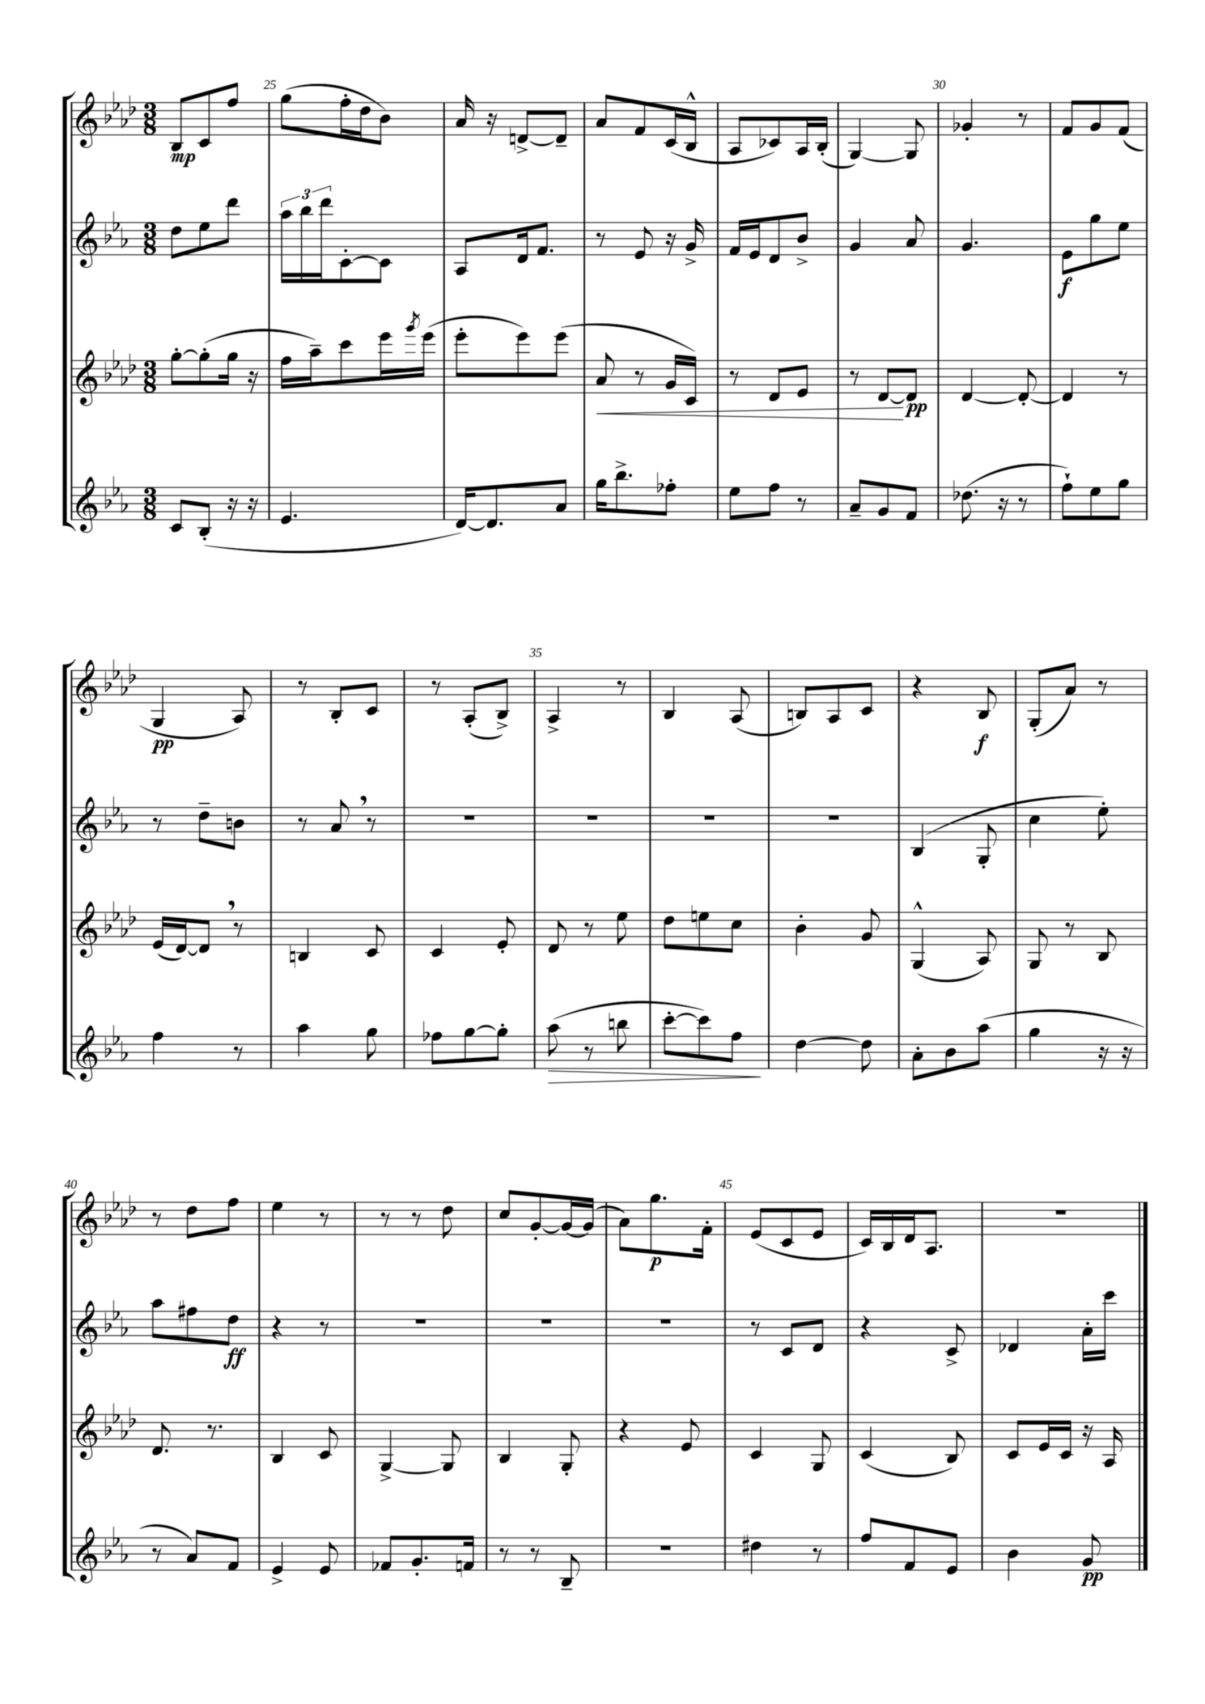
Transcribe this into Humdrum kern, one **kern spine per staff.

**kern	**kern	**kern	**kern
*staff4	*staff3	*staff2	*staff1
*clefG2	*clefG2	*clefG2	*clefG2
*k[b-e-a-]	*k[b-e-a-d-]	*k[b-e-a-]	*k[b-e-a-d-]
*M3/8	*M3/8	*M3/8	*M3/8
8c/L	[8gg'\L	8dd\L	8B-/L
(8B-'/J	(8gg'\]	8ee-\	8c/
16r	16gg\Jk	8ddd\J	8ff/J
16r	16r	.	.
=	=	=	=
4.e-/	16ff\LL	24aa-\LL	(8gg\L
.	.	24bb-\	.
.	16aa-~\J)	.	.
.	.	24ddd\J	.
.	8ccc\	[8c'\	16ff'\L
.	.	.	16dd-\J
.	16eee-\L	8c\]J	8b-\J)
.	8qggg/	.	.
.	(16eee-\JJ	.	.
=	=	=	=
[16d/LK)	8eee-'\L	8A-/L	16a-/
8.d/]	.	.	16r
.	8eee-\)	16d/k	[8d^/L
.	.	8.f/J	.
8a-/J	(8eee-\J	.	8d~/]J
=	=	=	=
16gg\LK	8a-/	8r	8a-/L
8.bb-^\	.	.	.
.	8r	8e-/	8f/
8ff-'\J	16g/LL	16r	(16c/L
.	16c/JJ)	16g^/	16B-^^/JJ
=	=	=	=
8ee-\L	8r	16f/LL	8A-/L
.	.	16e-/J	.
8ff\J	8d-/L	8d/	8c-/)
8r	8e-/J	8b-^/J	16A-/L
.	.	.	(16B-'/JJ
=	=	=	=
8a-~/L	8r	4g/	[4G/)
8g/	[8d-/L	.	.
8f/J	8d-/]J	8a-/	8G/]
=	=	=	=
(8.dd-\	[4d-/	4.g/	4g-'/
16r	.	.	.
8r	8d-'/_	.	8r
=	=	=	=
8ff`\L)	4d-/]	8e-\L	8f/L
8ee-\	.	8gg\	8g/
8gg\J	8r	8ee-\J	(8f/J
=	=	=	=
4ff\	(16e-/LL	8r	4G/
.	[16d-/J)	.	.
.	8d-/]J	8dd~\L	.
8r	8r	8b\J	8A-/)
=	=	=	=
4aa-\	4B/	8r	8r
.	.	8a-/	8B-'/L
8gg\	8c/	8r	8c/J
=	=	=	=
8ff-\L	4c/	4.r	8r
[8gg\	.	.	(8A-'/L
8gg'\]J	8e-'/	.	8B-^/J)
=	=	=	=
(8aa-\	8d-/	4.r	4A-^/
8r	8r	.	.
8bb\	8ee-\	.	8r
=	=	=	=
[8ccc'\L	8dd-\L	4.r	4B-/
8ccc\])	8ee\	.	.
8ff\J	8cc\J	.	(8A-/
=	=	=	=
[4dd\	4b-'\	4.r	8B/L)
.	.	.	8A-/
8dd\]	8g/	.	8c/J
=	=	=	=
8a-'\L	(4G^^/	(4B-/	4r
8b-\	.	.	.
(8aa-\J	8A-/)	8G'/	8B-/
=	=	=	=
4gg\	8G/	4cc\	(8G'/L
.	8r	.	8a-/J)
16r	8B-/	8ee-'\)	8r
16r	.	.	.
=	=	=	=
8r	8.d-/	8aa-\L	8r
8a-/L)	.	8ff#\	8dd-\L
.	8.r	.	.
8f/J	.	8dd\J	8ff\J
=	=	=	=
4e-^/	4B-/	4r	4ee-\
8e-/	8c/	8r	8r
=	=	=	=
8f-/L	[4G^/	4.r	8r
8.g'/	.	.	8r
.	8G/]	.	8dd-\
16f/Jk	.	.	.
=	=	=	=
8r	4B-/	4.r	8cc/L
8r	.	.	[8g'/
8B-~/	8G'/	.	16g/_L
.	.	.	(16g/]JJ
=	=	=	=
4.r	4r	4.r	8a-\L)
.	.	.	8.gg\
.	8e-/	.	.
.	.	.	16f'\Jk
=	=	=	=
4dd#\	4c/	8r	(8e-/L
.	.	8c/L	8c/
8r	8G/	8d/J	8e-/J
=	=	=	=
8ff/L	(4c/	4r	16c/LL)
.	.	.	16B-/
8f/	.	.	16d-/J
.	.	.	8.A-/J
8e-/J	8B-/)	8c^/	.
=	=	=	=
4b-\	8c/L	4d-/	4.r
.	16e-/L	.	.
.	16c/JJ	.	.
8g/	16r	16a-'\LL	.
.	16A-/	16ccc\JJ	.
==	==	==	==
*-	*-	*-	*-
